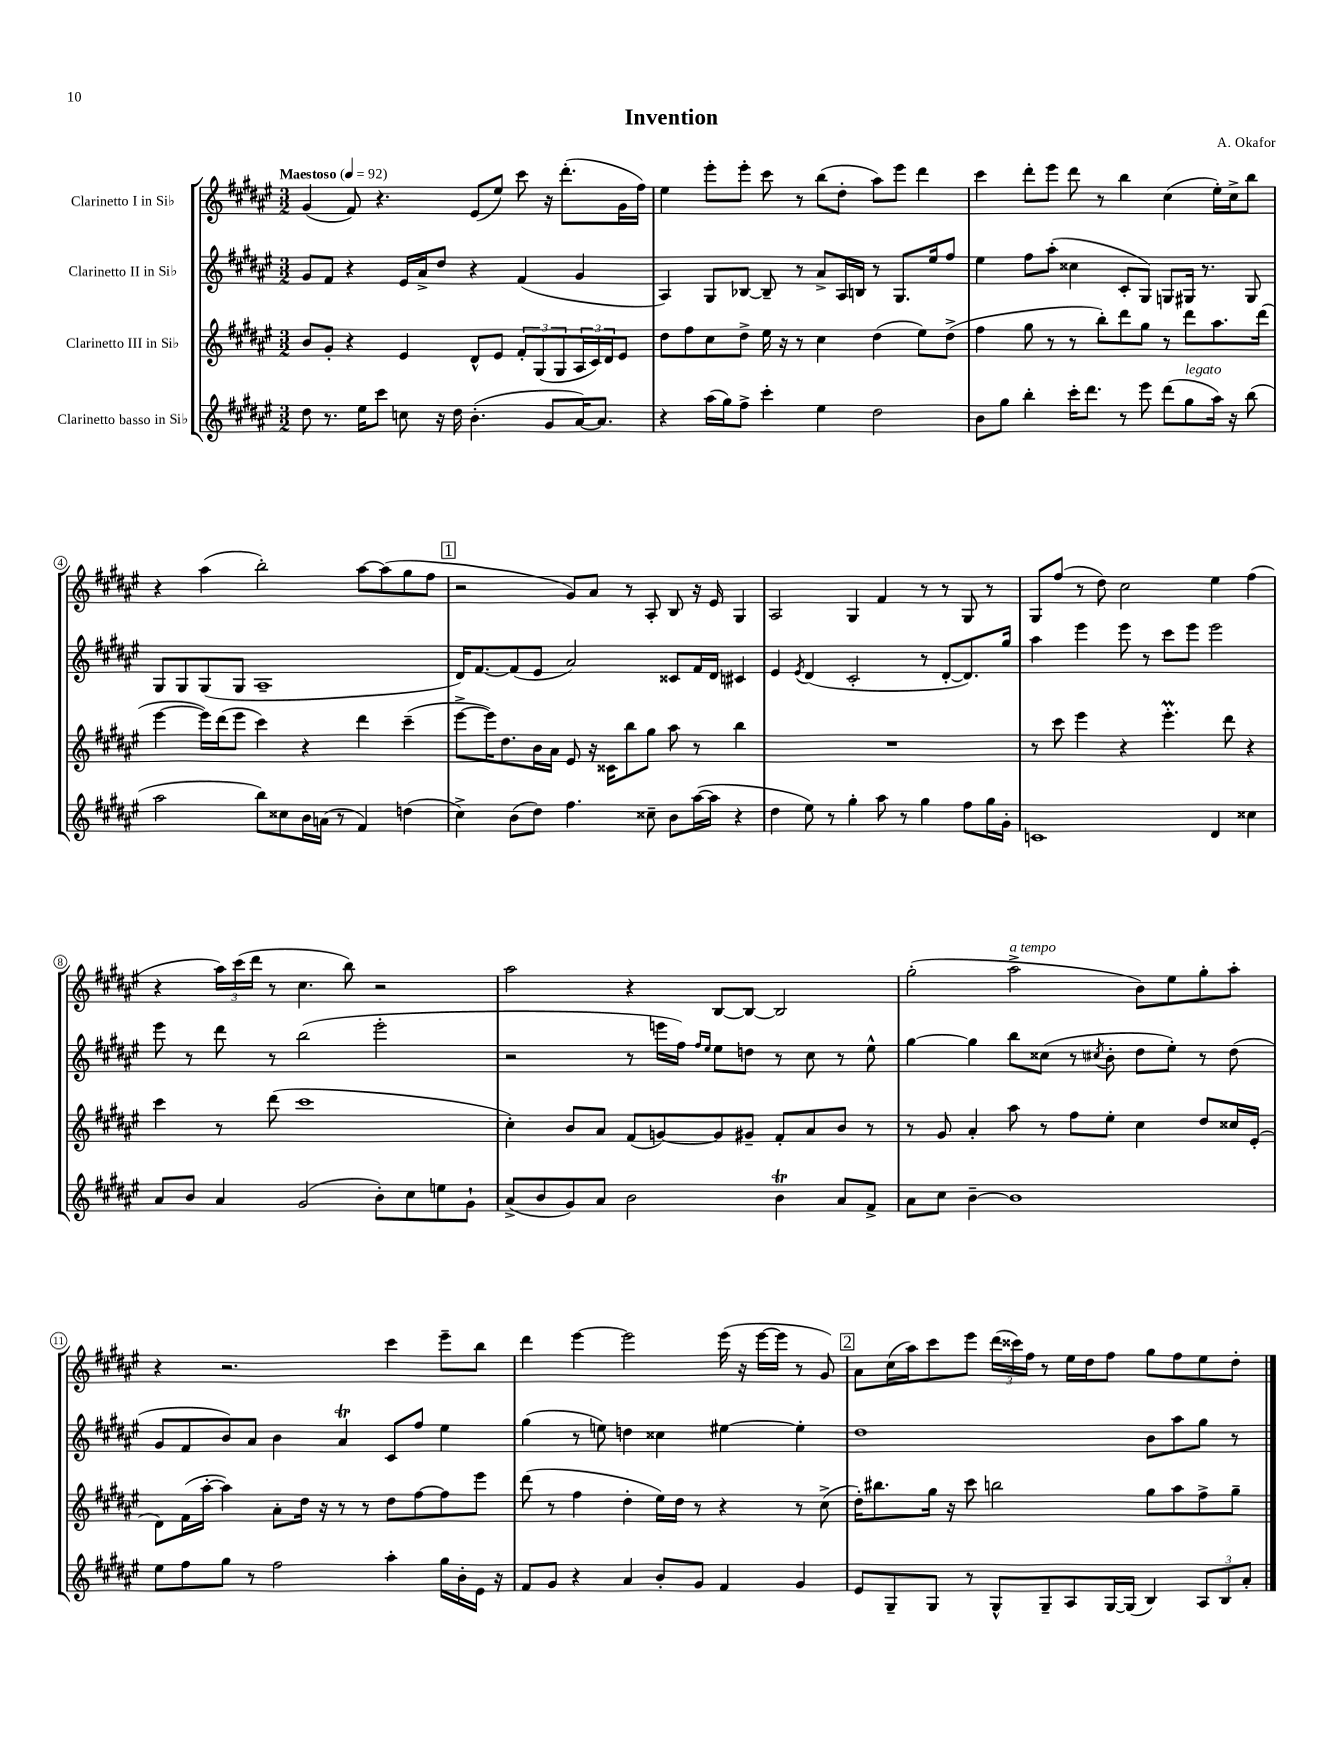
\header { title = "Invention" composer = "A. Okafor" }
<<
\new StaffGroup <<
\new Staff = "s0" \with { instrumentName = "Clarinetto I in Sib" } {
    \clef treble \key fis \major \numericTimeSignature \time 3/2 \tempo "Maestoso" 4 = 92
    gis'4( fis'8) r4. eis'8( eis''8) cis'''8 r16 dis'''8.-.( gis'16 fis''16) |
    eis''4 eis'''8-. eis'''8-. cis'''8 r8 b''8( dis''8-. ais''8) eis'''8 dis'''4 |
    cis'''4 dis'''8-. eis'''8 dis'''8 r8 b''4 cis''4( eis''16-.) cis''16-> b''8 |
    r4 ais''4( b''2-.) ais''8~ ais''8( gis''8 fis''8 |
    \mark \markup { \box "1" } r2 gis'8) ais'8 r8 ais8-. b8 r16 eis'16 gis4 |
    ais2 gis4 fis'4 r8 r8 gis8 r8 |
    gis8 fis''8( r8 dis''8) cis''2 eis''4 fis''4( |
    r4 \tuplet 3/2 { ais''16) cis'''16( dis'''16 } r8 cis''4. b''8) r2 |
    ais''2 r4 b8~ b8~ b2 |
    gis''2-.( ais''2->^\markup { \italic "a tempo" } b'8) eis''8 gis''8-. ais''8-. |
    r4 r2. cis'''4 eis'''8-- b''8 |
    dis'''4 eis'''4~ eis'''2 eis'''16( r16 eis'''16~ eis'''16 r8 gis'8) |
    \mark \markup { \box "2" } ais'8 cis''16( ais''16) cis'''8 eis'''8 \tuplet 3/2 { dis'''16( cisis'''16) fis''16 } r8 eis''16 dis''16 fis''8 gis''8 fis''8 eis''8 dis''8-. \bar "|." |
}
\new Staff = "s1" \with { instrumentName = "Clarinetto II in Sib" } {
    \clef treble \key fis \major \numericTimeSignature \time 3/2
    gis'8 fis'8 r4 eis'16 ais'16-> dis''8 r4 fis'4( gis'4 |
    ais4) gis8 bes8~ bes8-- r8 ais'8-> ais16 b16 r8 gis8. eis''16 fis''8 |
    eis''4 fis''8 ais''8-.( cisis''4 cis'8-. gis8) g8 gis16 r8. gis8 |
    gis8 gis8 gis8( gis8 ais1-- |
    \mark \markup { \box "1" } dis'16) fis'8.~ fis'8( eis'8 ais'2) cisis'8 fis'16 dis'16 cis'4 |
    eis'4 \acciaccatura { eis'8 } dis'4( cis'2-. r8 dis'8~-. dis'8.) gis''16 |
    ais''4 eis'''4 eis'''8 r8 cis'''8 eis'''8 eis'''2 |
    eis'''8 r8 dis'''8 r8 b''2( eis'''2-. |
    r2 r8 e'''16 fis''16) \grace { fis''16 eis''16 } eis''8 d''8 r8 cis''8 r8 eis''8-^ |
    gis''4~ gis''4 b''8 cisis''8( r8 \acciaccatura { cis''8 } b'8-. dis''8 eis''8-.) r8 dis''8( |
    gis'8 fis'8 b'8) ais'8 b'4 ais'4\trill cis'8 fis''8 eis''4 |
    gis''4( r8 e''8) d''4 cisis''4 eis''4~ eis''4-. |
    \mark \markup { \box "2" } dis''1 b'8 ais''8 gis''8 r8 \bar "|." |
}
\new Staff = "s2" \with { instrumentName = "Clarinetto III in Sib" } {
    \clef treble \key fis \major \numericTimeSignature \time 3/2
    b'8 gis'8-. r4 eis'4 dis'8-^ eis'8 \tuplet 3/2 { fis'8-. gis8( gis8 } \tuplet 3/2 { ais16 cis'16) dis'16 } eis'8 |
    dis''8 fis''8 cis''8 dis''8-> eis''16 r16 r8 cis''4 dis''4( eis''8) dis''8->( |
    fis''4 gis''8 r8 r8 b''8-.) dis'''8 gis''8 r8 dis'''8 ais''8. dis'''16( |
    eis'''4~ eis'''16) dis'''16( eis'''8 cis'''4) r4 dis'''4 cis'''4--( |
    \mark \markup { \box "1" } eis'''8~-> eis'''16) dis''8. b'16 ais'16 eis'8 r16 cisis'16 b''8 gis''8 ais''8 r8 b''4 |
    R1. |
    r8 cis'''8 eis'''4 r4 eis'''4.-.\prall dis'''8 r4 |
    cis'''4 r8 dis'''8( cis'''1 |
    cis''4-.) b'8 ais'8 fis'8( g'8~) g'8 gis'8-- fis'8-. ais'8 b'8 r8 |
    r8 gis'8 ais'4-. ais''8 r8 fis''8 eis''8-. cis''4 dis''8 cisis''16 eis'16-.( |
    dis'8) fis'16( ais''16~-. ais''4) ais'8-. dis''16 r16 r8 r8 dis''8 fis''8~ fis''8 eis'''8 |
    dis'''8( r8 fis''4 dis''4-. eis''16) dis''16 r8 r4 r8 cis''8->( |
    \mark \markup { \box "2" } dis''16-.) bis''8. gis''16 r16 cis'''8 b''2 gis''8 ais''8 fis''8-> gis''8-- \bar "|." |
}
\new Staff = "s3" \with { instrumentName = "Clarinetto basso in Sib" } {
    \clef treble \key fis \major \numericTimeSignature \time 3/2
    dis''8 r8. eis''16 cis'''8 c''8 r16 dis''16 b'4.-.( gis'8 ais'16~) ais'8. |
    r4 ais''16( gis''16) fis''8-> cis'''4-. eis''4 dis''2 |
    b'8 gis''8 b''4-. cis'''16-. dis'''8. r8 eis'''8 dis'''8( gis''8^\markup { \italic "legato" } ais''16) r16 b''8( |
    ais''2 b''8) cisis''8 b'16 a'16( r8 fis'4) d''4( |
    \mark \markup { \box "1" } cis''4->) b'8( dis''8) fis''4. cisis''8-- b'8 ais''16~( ais''16 r4 |
    dis''4 eis''8) r8 gis''4-. ais''8 r8 gis''4 fis''8 gis''16 gis'16-. |
    c'1 dis'4 cisis''4 |
    ais'8 b'8 ais'4 gis'2( b'8-.) cis''8 e''8 gis'8-! |
    ais'8->( b'8 gis'8) ais'8 b'2 b'4\trill ais'8 fis'8-> |
    ais'8 cis''8 b'4~-- b'1 |
    eis''8 fis''8 gis''8 r8 fis''2 ais''4-. gis''16 b'16-. eis'16 r16 |
    fis'8 gis'8 r4 ais'4 b'8-. gis'8 fis'4 gis'4 |
    \mark \markup { \box "2" } eis'8 gis8-- gis8 r8 gis8-^ gis8-- ais8 gis16~ gis16( b4) \tuplet 3/2 { ais8 b8 ais'8-. } \bar "|." |
}
>>
>>
\layout { \context { \Score \override BarNumber.stencil = #(make-stencil-circler 0.1 0.3 ly:text-interface::print) } }
